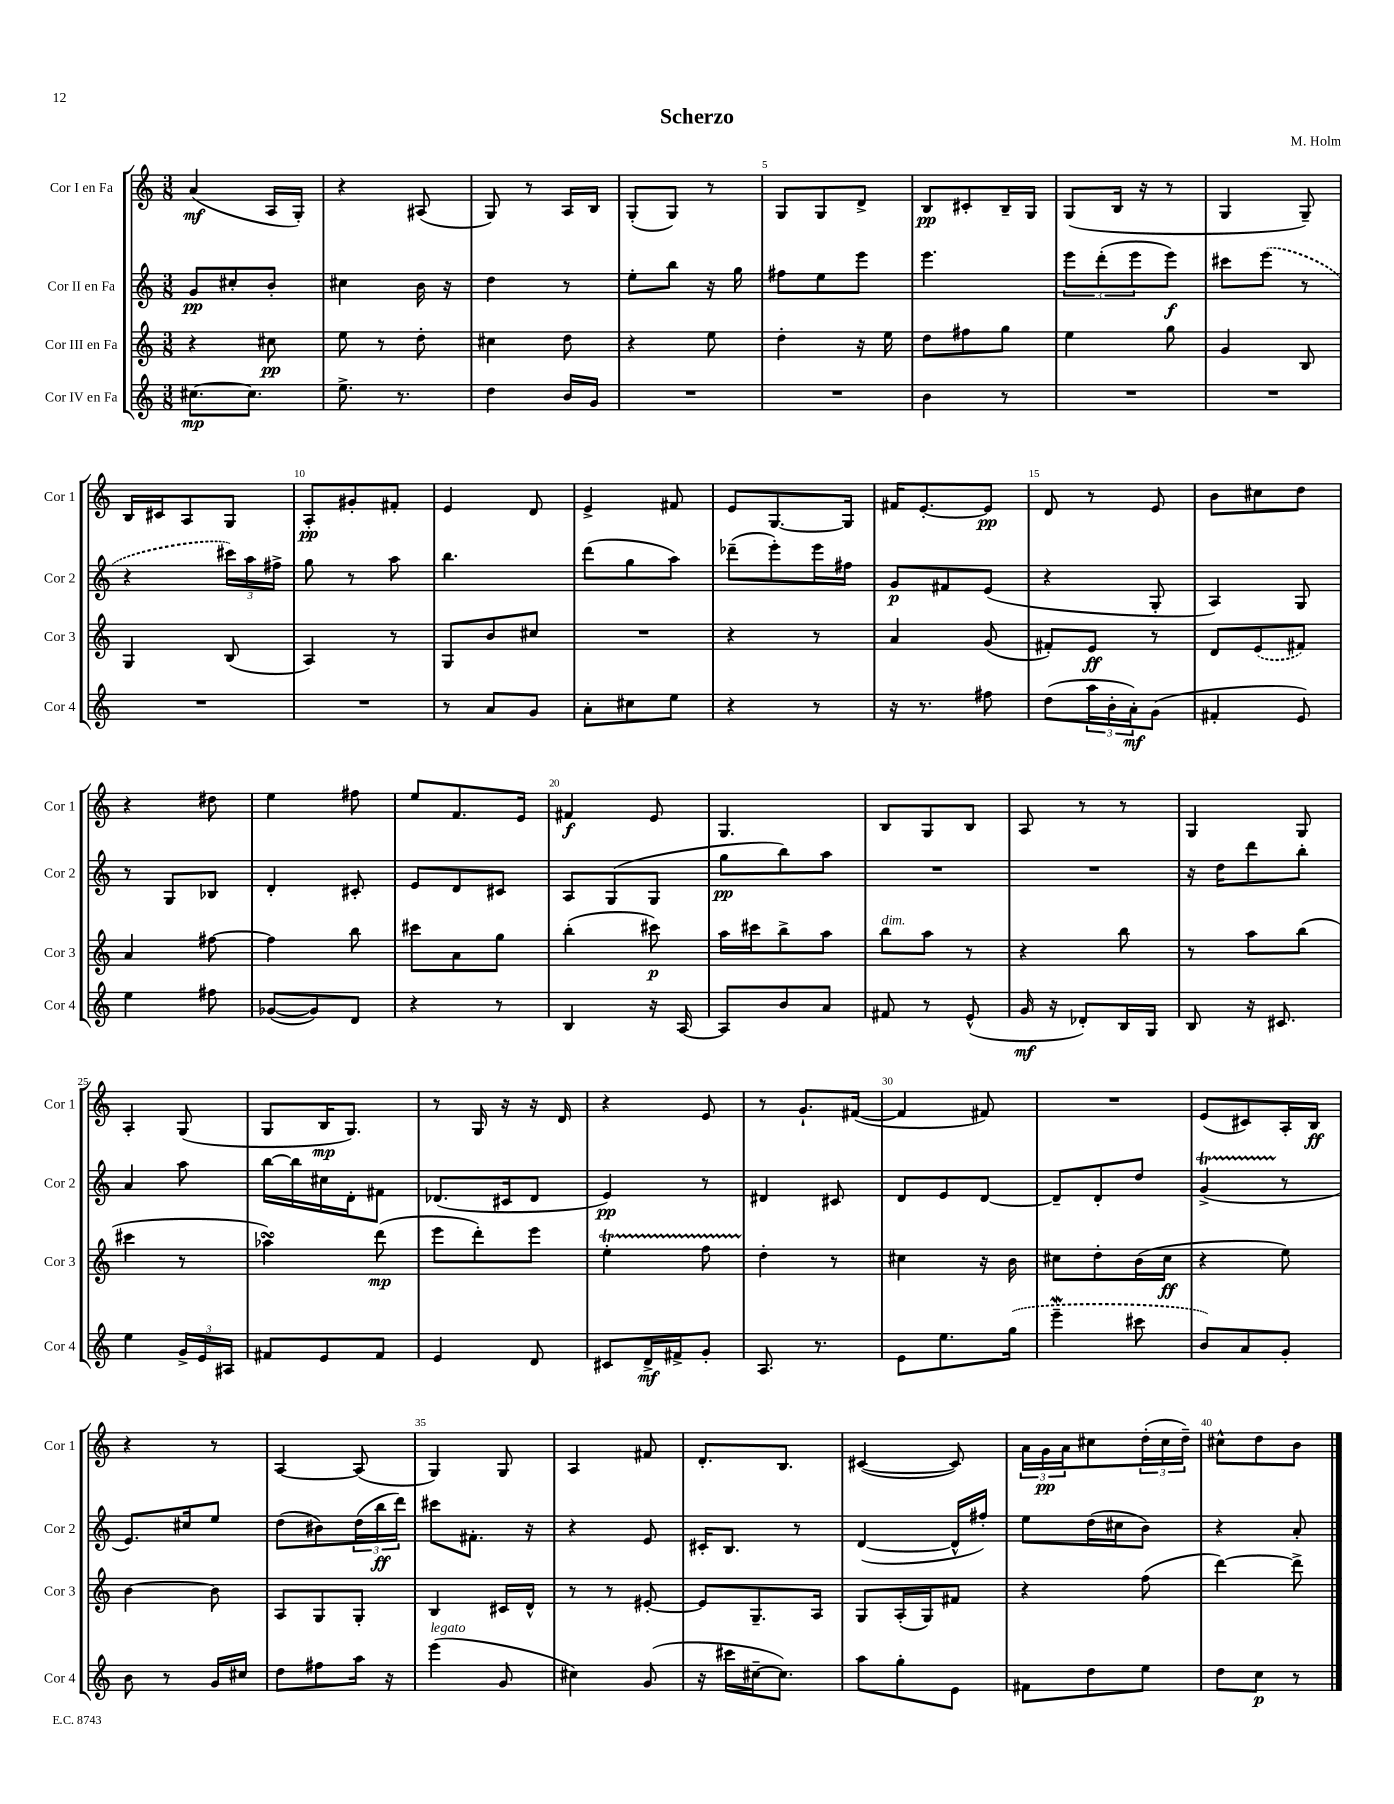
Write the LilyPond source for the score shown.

\header { title = "Scherzo" composer = "M. Holm" }
<<
\new StaffGroup <<
\new Staff = "s0" \with { instrumentName = "Cor I en Fa" shortInstrumentName = "Cor 1" } {
    \clef treble \key c \major \numericTimeSignature \time 3/8
    a'4\mf( a16 g16-.) |
    r4 ais8( |
    g8) r8 a16 b16 |
    g8-.( g8) r8 |
    g8 g8 d'8-> |
    b8\pp cis'8-. b16-- g16 |
    g8( b16 r16 r8 |
    g4 g8--) |
    b16 cis'16 a8 g8 |
    a8-.\pp gis'8-. fis'8-. |
    e'4 d'8 |
    e'4-> fis'8 |
    e'8 g8.~ g16 |
    fis'16 e'8.~-. e'8\pp |
    d'8 r8 e'8 |
    b'8 cis''8 d''8 |
    r4 dis''8 |
    e''4 fis''8 |
    e''8 f'8. e'16 |
    fis'4\f e'8 |
    g4. |
    b8 g8 b8 |
    a8 r8 r8 |
    g4 g8 |
    a4-. g8( |
    g8 b16\mp g8.) |
    r8 g16 r16 r16 d'16 |
    r4 e'8 |
    r8 g'8.-! fis'16~( |
    fis'4 fis'8) |
    R4. |
    e'8( cis'8) a16-. b16\ff |
    r4 r8 |
    a4~ a8( |
    g4) g8 |
    a4 fis'8 |
    d'8.-. b8. |
    cis'4~( cis'8) |
    \tuplet 3/2 { a'16 g'16\pp a'16 } cis''8 \tuplet 3/2 { d''16-.( cis''16 d''16--) } |
    cis''8-^ d''8 b'8 \bar "|." |
}
\new Staff = "s1" \with { instrumentName = "Cor II en Fa" shortInstrumentName = "Cor 2" } {
    \clef treble \key c \major \numericTimeSignature \time 3/8
    g'8\pp cis''8-. b'8-. |
    cis''4 b'16 r16 |
    d''4 r8 |
    e''8-. b''8 r16 g''16 |
    fis''8 e''8 e'''8 |
    e'''4. |
    \tuplet 3/2 { e'''8 d'''8-.( e'''8 } e'''8\f) |
    cis'''8 \once \slurDashed e'''8( r8 |
    r4 \tuplet 3/2 { cis'''16) a''16 fis''16-> } |
    g''8 r8 a''8 |
    b''4. |
    d'''8( g''8 a''8) |
    des'''8--( e'''8-.) e'''16 fis''16 |
    g'8\p fis'8 e'8( |
    r4 g8-. |
    a4) g8 |
    r8 g8 bes8 |
    d'4-. cis'8-. |
    e'8 d'8 cis'8 |
    a8 g8( g8 |
    g''8\pp b''8) a''8 |
    R4. |
    R4. |
    r16 d''16 d'''8 b''8-. |
    a'4 a''8 |
    b''16~ b''16 cis''16 d'16-. fis'8 |
    des'8.( cis'16 des'8 |
    e'4\pp) r8 |
    dis'4 cis'8 |
    d'8 e'8 d'8~ |
    d'8-- d'8-. d''8 |
    g'4->\startTrillSpan( r8\stopTrillSpan |
    e'8.) cis''16 e''8 |
    d''8( bis'8) \tuplet 3/2 { d''16( b''16\ff d'''16) } |
    cis'''8 fis'8.-. r16 |
    r4 e'8 |
    cis'16-. b8. r8 |
    d'4~( d'16-^ fis''16-.) |
    e''8 d''16( cis''16 b'8) |
    r4 a'8-. \bar "|." |
}
\new Staff = "s2" \with { instrumentName = "Cor III en Fa" shortInstrumentName = "Cor 3" } {
    \clef treble \key c \major \numericTimeSignature \time 3/8
    r4 cis''8\pp |
    e''8 r8 d''8-. |
    cis''4 d''8 |
    r4 e''8 |
    d''4-. r16 e''16 |
    d''8 fis''8 g''8 |
    e''4 g''8 |
    g'4 b8 |
    g4 b8( |
    a4) r8 |
    g8 b'8 cis''8 |
    R4. |
    r4 r8 |
    a'4 g'8( |
    fis'8-.) e'8\ff r8 |
    d'8 \once \slurDashed e'8( fis'8) |
    a'4 fis''8~ |
    fis''4 b''8 |
    cis'''8 a'8 g''8 |
    b''4-.( cis'''8\p) |
    a''16 cis'''16 b''8-> a''8 |
    b''8^\markup { \italic "dim." } a''8 r8 |
    r4 b''8 |
    r8 a''8 b''8( |
    cis'''4 r8 |
    aes''4\turn) d'''8\mp( |
    e'''8 d'''8-.) e'''8 |
    e''4-.\startTrillSpan f''8 |
    d''4-.\stopTrillSpan r8 |
    cis''4 r16 b'16 |
    cis''8 d''8-. b'16( cis''16\ff |
    r4 e''8) |
    b'4~ b'8 |
    a8 g8 g8-. |
    b4 cis'16 d'16-^ |
    r8 r8 eis'8~-. |
    eis'8 g8.-- a16 |
    g8 a16-.( g16) fis'8 |
    r4 f''8( |
    d'''4~) d'''8-> \bar "|." |
}
\new Staff = "s3" \with { instrumentName = "Cor IV en Fa" shortInstrumentName = "Cor 4" } {
    \clef treble \key c \major \numericTimeSignature \time 3/8
    cis''8.~\mp cis''8. |
    e''8.-> r8. |
    d''4 b'16 g'16 |
    R4. |
    R4. |
    b'4 r8 |
    R4. |
    R4. |
    R4. |
    R4. |
    r8 a'8 g'8 |
    a'8-. cis''8 e''8 |
    r4 r8 |
    r16 r8. fis''8 |
    d''8( \tuplet 3/2 { a''16 b'16-. a'16-.\mf) } g'8( |
    fis'4-. e'8) |
    e''4 fis''8 |
    ges'8~( ges'8) d'8 |
    r4 r8 |
    b4 r16 a16~ |
    a8 b'8 a'8 |
    fis'8 r8 e'8-^( |
    g'16\mf r16 des'8-.) b16 g16 |
    b8 r16 cis'8. |
    e''4 \tuplet 3/2 { g'16-> e'16 ais16 } |
    fis'8 e'8 fis'8 |
    e'4 d'8 |
    cis'8 d'16->\mf fis'16-> g'8-. |
    a8. r8. |
    e'8 e''8. \once \slurDashed g''16( |
    e'''4--\mordent cis'''8 |
    b'8) a'8 g'8-. |
    b'8 r8 g'16 cis''16 |
    d''8 fis''8 a''16 r16 |
    e'''4^\markup { \italic "legato" }( g'8 |
    cis''4) g'8( |
    r16 cis'''16 cis''16~-- cis''8.) |
    a''8 g''8-. e'8 |
    fis'8 d''8 e''8 |
    d''8 c''8\p r8 \bar "|." |
}
>>
>>
\layout { \context { \Score \override BarNumber.break-visibility = ##(#f #t #t) barNumberVisibility = #(every-nth-bar-number-visible 5) } }
